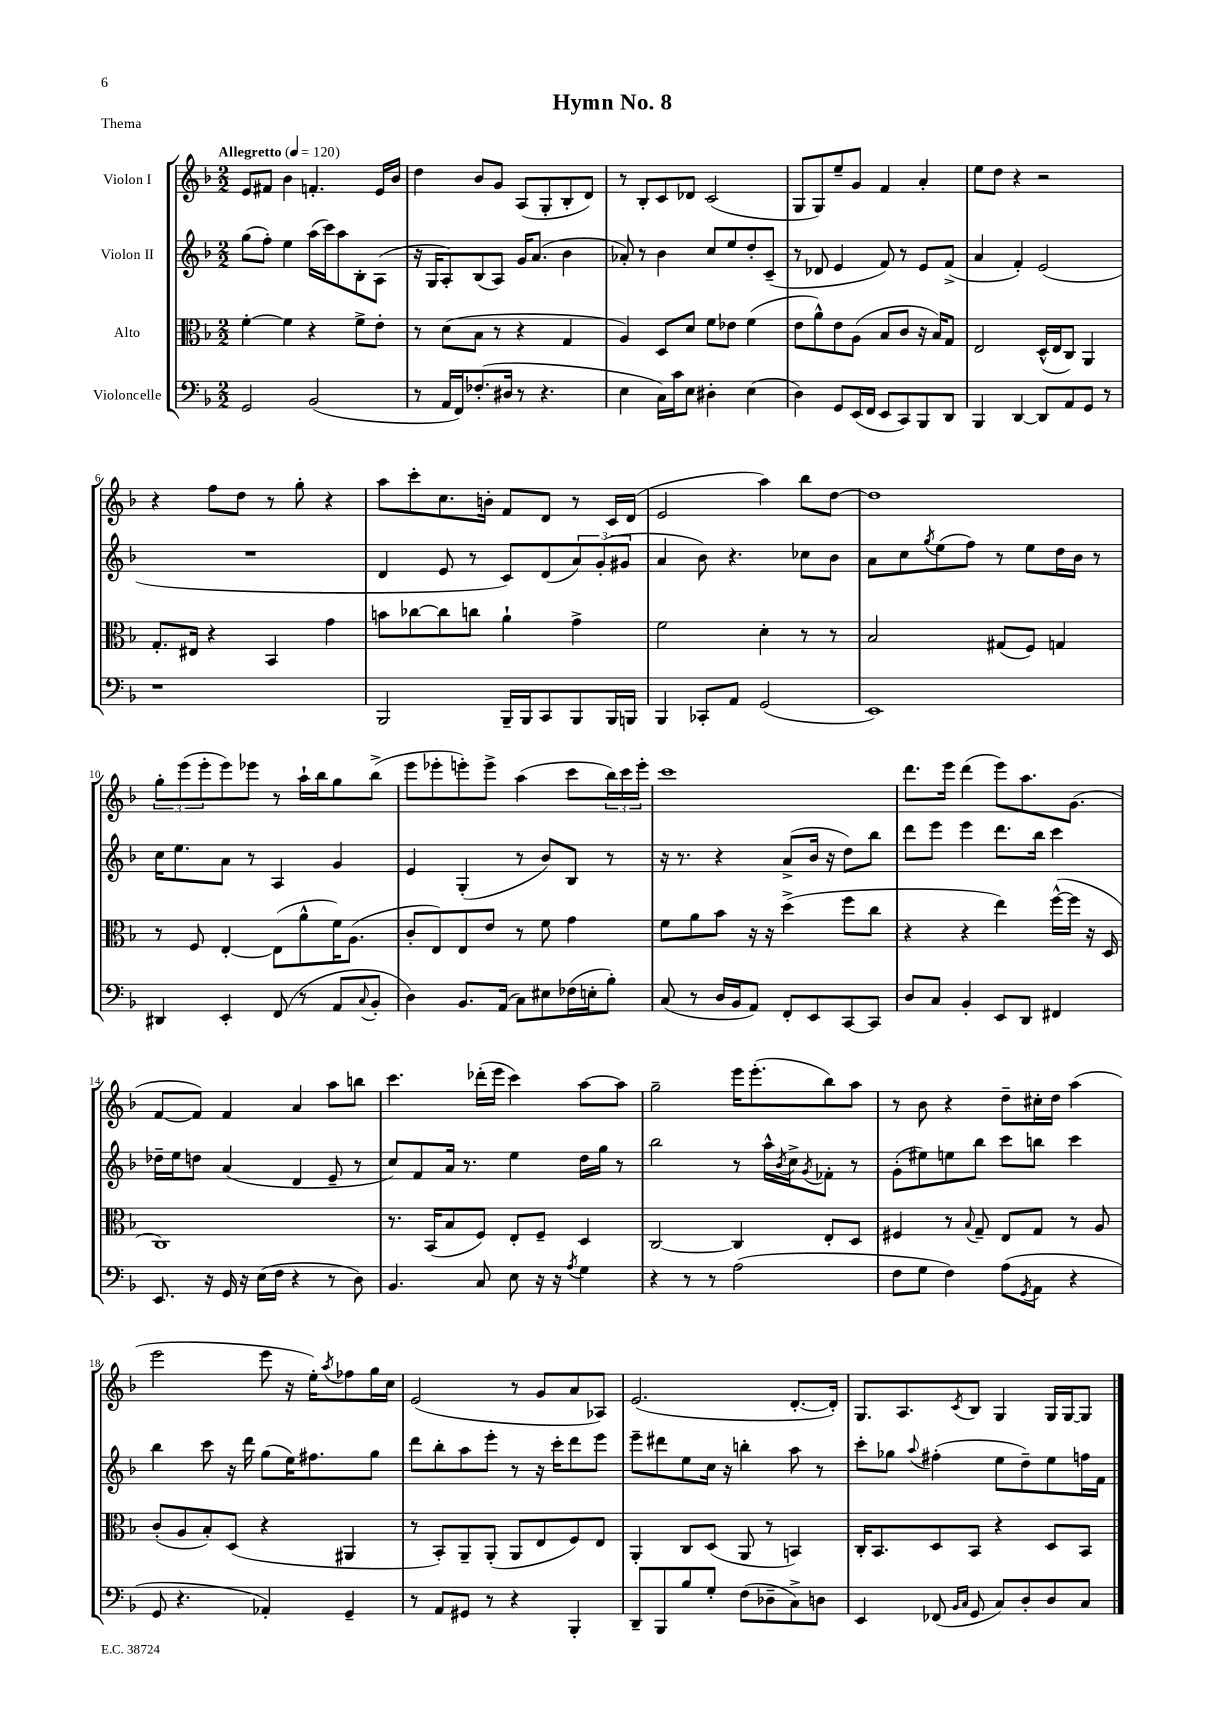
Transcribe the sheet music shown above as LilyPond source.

\header { title = "Hymn No. 8" piece = "Thema" }
<<
\new StaffGroup <<
\new Staff = "s0" \with { instrumentName = "Violon I" } {
    \clef treble \key f \major \numericTimeSignature \time 2/2 \tempo "Allegretto" 4 = 120
    e'8 fis'8 bes'4 f'4.-. e'16 bes'16 |
    d''4 bes'8 g'8 a8( g8-. bes8-. d'8) |
    r8 bes8-. c'8 des'8 c'2( |
    g8 g8) e''8-- g'8 f'4 a'4-. |
    e''8 d''8 r4 r2 |
    r4 f''8 d''8 r8 g''8-. r4 |
    a''8 c'''8-. c''8. b'16-. f'8 d'8 r8 c'16 d'16( |
    e'2 a''4) bes''8 d''8~ |
    d''1 |
    \tuplet 3/2 { g''8-. e'''8( e'''8-. } e'''8) ees'''8 r8 a''16-! bes''16 g''8 bes''8->( |
    e'''8 ees'''8-. e'''8-.) e'''8-> a''4( c'''8 \tuplet 3/2 { bes''16) c'''16 e'''16-. } |
    c'''1 |
    d'''8. e'''16 d'''4( e'''8) a''8. g'8.( |
    f'8~ f'8) f'4 a'4 a''8 b''8 |
    c'''4. des'''16-.( e'''16 c'''4) a''8~ a''8 |
    g''2-- e'''16 e'''8.-.( bes''8) a''8 |
    r8 bes'8 r4 d''8-- cis''16-. d''16 a''4( |
    e'''2 e'''8 r16 e''16-.) \acciaccatura { a''8 } fes''8 g''16 c''16 |
    e'2( r8 g'8 a'8 aes8) |
    e'2.( d'8.~-. d'16-.) |
    g8. a8. \acciaccatura { c'8 } bes8 g4 g16 g16~ g8 \bar "|." |
}
\new Staff = "s1" \with { instrumentName = "Violon II" } {
    \clef treble \key f \major \numericTimeSignature \time 2/2
    g''8( f''8-.) e''4 a''16( c'''16) a''8 bes8-. a8( |
    r16 g16 a8-.) bes8( a8) g'16 a'8.( bes'4 |
    aes'8-.) r8 bes'4 c''8 e''8 d''8-. c'8--( |
    r8 des'8 e'4 f'8) r8 e'8 f'8->( |
    a'4 f'4-.) e'2( |
    R1 |
    d'4 e'8 r8 c'8) d'8( \tuplet 3/2 { a'8) g'8-.( gis'8 } |
    a'4 bes'8) r4. ces''8 bes'8 |
    a'8 c''8 \acciaccatura { g''8 } e''8( f''8) r8 e''8 d''16 bes'16 r8 |
    c''16 e''8. a'8 r8 a4 g'4 |
    e'4 g4-.( r8 bes'8) bes8 r8 |
    r16 r8. r4 a'8->( bes'16 r16 d''8) bes''8 |
    d'''8 e'''8 e'''4 d'''8. bes''16 c'''4 |
    des''16-- e''16 d''8 a'4( d'4 e'8-- r8 |
    c''8) f'8 a'16 r8. e''4 d''16 g''16 r8 |
    bes''2 r8 a''16-^ \acciaccatura { bes'8 } c''16-> \acciaccatura { g'8 } fes'8-. r8 |
    g'8-.( eis''8) e''8 bes''8 c'''8 b''8 c'''4 |
    bes''4 c'''8 r16 d'''16 g''8( e''16) fis''8. g''8 |
    d'''8 bes''8-. a''8 e'''8-. r8 r16 c'''16-. d'''8 e'''8 |
    e'''8-- dis'''8 e''8 c''16 r16 b''4-. a''8 r8 |
    c'''8-. ges''8 \appoggiatura { a''8 } fis''4-.( e''8 d''8--) e''8 f''16 f'16 \bar "|." |
}
\new Staff = "s2" \with { instrumentName = "Alto" } {
    \clef alto \key f \major \numericTimeSignature \time 2/2
    f'4~-. f'4 r4 f'8-> e'8-. |
    r8 d'8( bes8 r8 r4 g4 |
    a4) d8 d'8 f'8 ees'8 f'4( |
    e'8 a'8-^) e'8 a8( bes8 c'8 r16 bes16) g8 |
    e2 d16-^( e16 c8) a,4 |
    g8.-. eis16 r4 bes,4 g'4 |
    b'8 ces''8~ ces''8 c''8 a'4-! g'4-> |
    f'2 d'4-. r8 r8 |
    bes2 gis8( f8) g4 |
    r8 f8 e4~-. e8( a'8-^ f'16) a8.( |
    c'8-. e8) e8 e'8 r8 f'8 g'4 |
    f'8 a'8 bes'8 r16 r16 d''4->( f''8 c''8 |
    r4 r4 e''4) f''16~-^( f''16 r16 d16 |
    c1) |
    r8. bes,16( bes8 f8) e8-. f8-- d4 |
    c2~ c4 e8-. d8 |
    fis4 r8 \appoggiatura { bes8 } g8-- e8 g8 r8 a8 |
    c'8-.( a8 bes8-.) d8( r4 ais,4 |
    r8 bes,8-.) a,8-- a,8-.( a,8 e8 f8) e8 |
    a,4-. c8 d8( a,8 r8 b,4) |
    c16-. bes,8. d8 bes,8 r4 d8 bes,8 \bar "|." |
}
\new Staff = "s3" \with { instrumentName = "Violoncelle" } {
    \clef bass \key f \major \numericTimeSignature \time 2/2
    g,2 bes,2( |
    r8 a,16 f,16) fes8.-.( dis16 r8 r4. |
    e4 c16) c'16 e8 dis4-. e4( |
    d4) g,8 e,16( f,16 e,8 c,8) bes,,8 d,8 |
    bes,,4 d,4~ d,8 a,8 g,8 r8 |
    r1 |
    bes,,2 bes,,16-- bes,,16 c,8 bes,,8 bes,,16 b,,16 |
    bes,,4 ces,8-. a,8 g,2( |
    e,1) |
    dis,4 e,4-. f,8( r8 a,8 \appoggiatura { c8 } bes,8-. |
    d4) bes,8. a,16( c8) eis8 fes16( e16-. bes8-.) |
    c8( r8 d16 bes,16 a,8) f,8-. e,8 c,8~ c,8 |
    d8 c8 bes,4-. e,8 d,8 fis,4 |
    e,8. r16 g,16 r16 e16( f16 r4 r8 d8) |
    bes,4. c8 e8 r16 r16 \acciaccatura { a8 } g4 |
    r4 r8 r8 a2( |
    f8 g8 f4) a8( \acciaccatura { g,8 } a,8 r4 |
    g,8 r4. aes,4-.) g,4-- |
    r8 a,8 gis,8 r8 r4 bes,,4-. |
    d,8-- bes,,8 bes8 g8-. f8( des8-- c8->) d8 |
    e,4 fes,8( \grace { bes,16 c16 } g,8 c8) d8-. d8 c8 \bar "|." |
}
>>
>>
